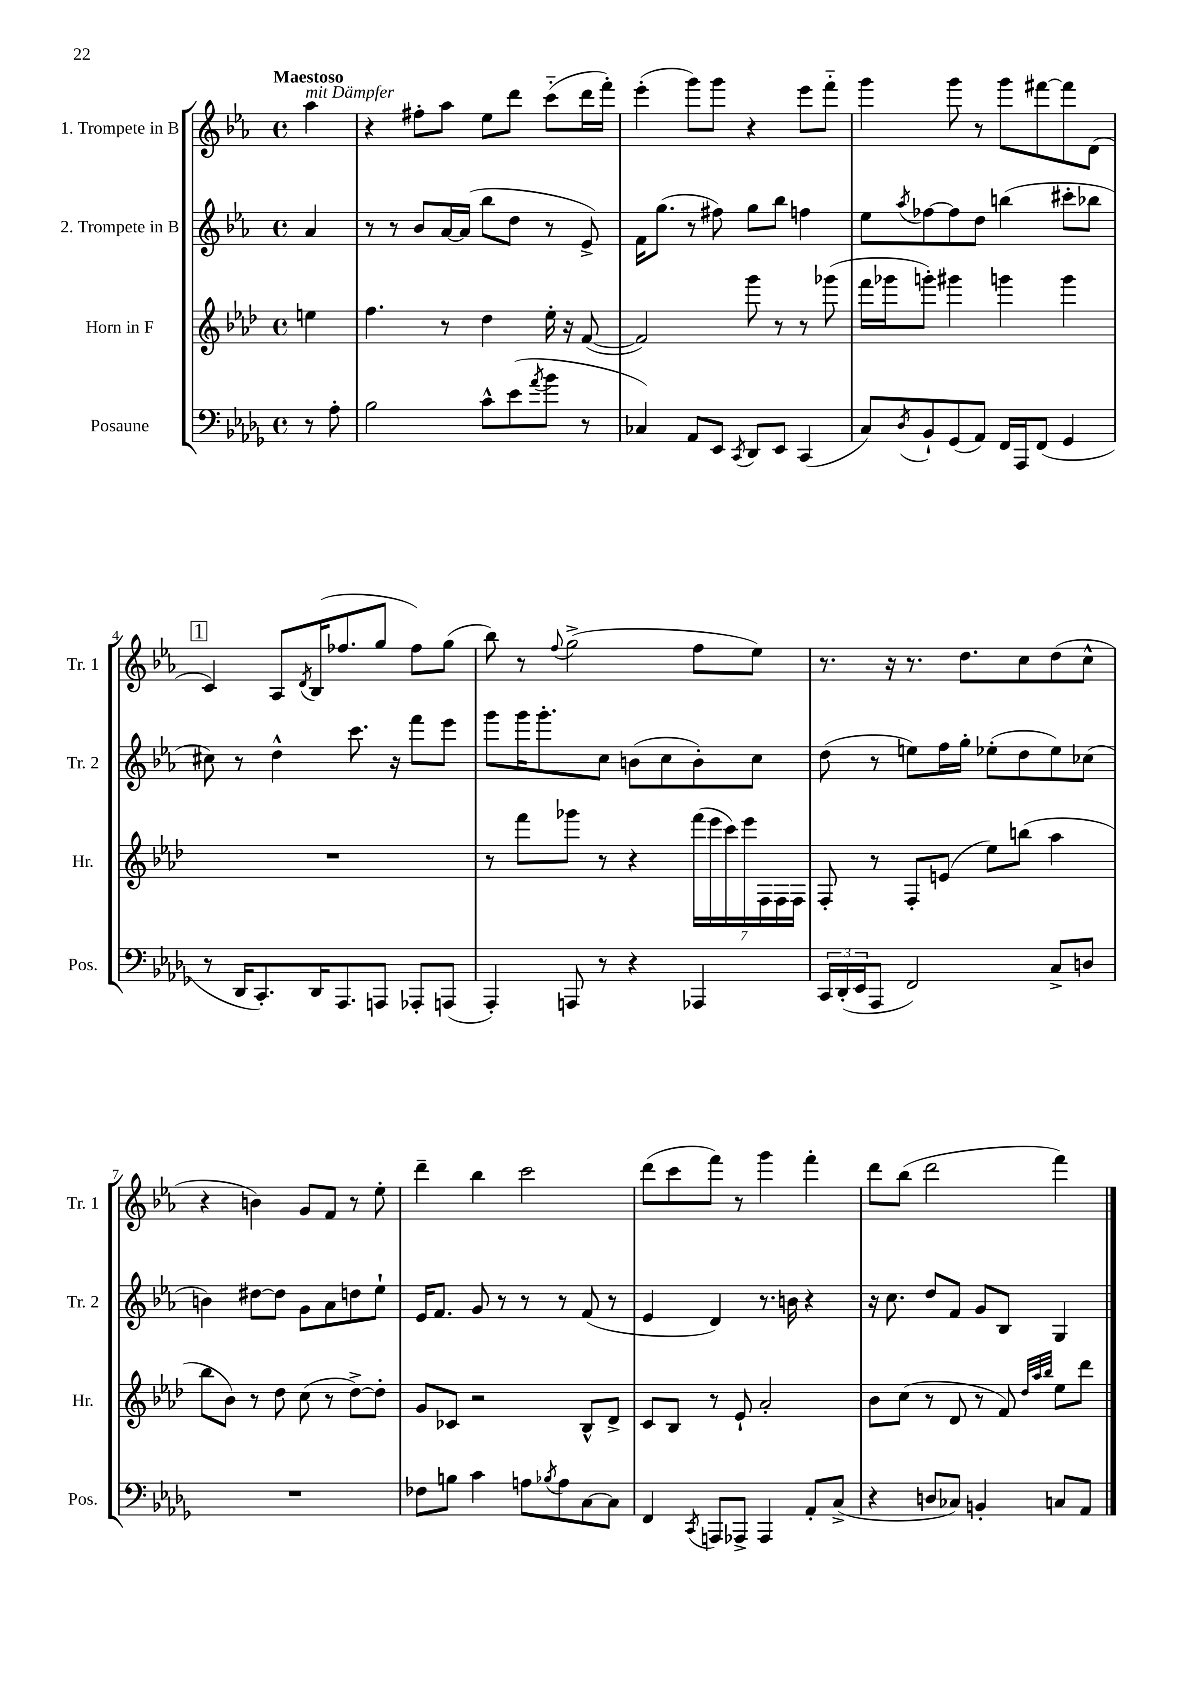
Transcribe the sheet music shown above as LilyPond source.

<<
\new StaffGroup <<
\new Staff = "s0" \with { instrumentName = "1. Trompete in B" shortInstrumentName = "Tr. 1" } {
    \clef treble \key ees \major \defaultTimeSignature \time 4/4 \partial 4 \tempo "Maestoso"
    aes''4^\markup { \italic "mit Dämpfer" } |
    r4 fis''8-. aes''8 ees''8 d'''8 c'''8-_( d'''16 f'''16-.) |
    ees'''4-.( g'''8) g'''8 r4 ees'''8 f'''8-_ |
    g'''4 g'''8 r8 g'''8 fis'''8~ fis'''8 d'8( |
    \mark \markup { \box "1" } c'4) aes8 \acciaccatura { d'8 } bes16( fes''8. g''8 fes''8) g''8( |
    bes''8) r8 \appoggiatura { f''8 } g''2->( f''8 ees''8) |
    r8. r16 r8. d''8. c''8 d''8( c''8-^ |
    r4 b'4) g'8 f'8 r8 ees''8-. |
    d'''4-- bes''4 c'''2 |
    d'''8( c'''8 f'''8) r8 g'''4 f'''4-. |
    d'''8 bes''8( d'''2 f'''4) \bar "|." |
}
\new Staff = "s1" \with { instrumentName = "2. Trompete in B" shortInstrumentName = "Tr. 2" } {
    \clef treble \key ees \major \defaultTimeSignature \time 4/4 \partial 4
    aes'4 |
    r8 r8 bes'8 aes'16~ aes'16( bes''8 d''8 r8 ees'8->) |
    f'16 g''8.( r8 fis''8) g''8 bes''8 f''4 |
    ees''8 \acciaccatura { aes''8 } fes''8~ fes''8 d''8 b''4( cis'''8-. bes''8 |
    \mark \markup { \box "1" } cis''8) r8 d''4-^ c'''8. r16 f'''8 ees'''8 |
    g'''8 g'''16 g'''8.-. c''8 b'8( c''8 b'8-.) c''8 |
    d''8( r8 e''8) f''16 g''16-. ees''8-.( d''8 ees''8) ces''8( |
    b'4) dis''8~ dis''8 g'8 aes'8 d''8 ees''8-! |
    ees'16 f'8. g'8 r8 r8 r8 f'8( r8 |
    ees'4 d'4) r8. b'16 r4 |
    r16 c''8. d''8 f'8 g'8 bes8 g4 \bar "|." |
}
\new Staff = "s2" \with { instrumentName = "Horn in F" shortInstrumentName = "Hr." } {
    \clef treble \key aes \major \defaultTimeSignature \time 4/4 \partial 4
    e''4 |
    f''4. r8 des''4 ees''16-. r16 f'8~( |
    f'2) g'''8 r8 r8 ges'''8( |
    f'''16 ges'''16 g'''8-.) gis'''4 g'''4 g'''4 |
    \mark \markup { \box "1" } R1 |
    r8 f'''8 ges'''8 r8 r4 \tuplet 7/4 { f'''16( ees'''16 c'''16) ees'''16 f16 f16 f16 } |
    f8-. r8 f8-. e'8( ees''8) b''8( aes''4 |
    bes''8 bes'8) r8 des''8 c''8( r8 des''8~->) des''8-. |
    g'8 ces'8 r2 bes8-^ des'8-> |
    c'8 bes8 r8 ees'8-! aes'2-. |
    bes'8 c''8( r8 des'8 r8 f'8) \grace { des''32 aes''32 bes''32 } ees''8 des'''8 \bar "|." |
}
\new Staff = "s3" \with { instrumentName = "Posaune" shortInstrumentName = "Pos." } {
    \clef bass \key des \major \defaultTimeSignature \time 4/4 \partial 4
    r8 aes8-. |
    bes2 c'8-^ ees'8( \acciaccatura { aes'8 } bes'8 r8 |
    ces4) aes,8 ees,8 \acciaccatura { c,8 } des,8 ees,8 c,4( |
    c8) \acciaccatura { des8 } bes,8-! ges,8( aes,8) f,16 aes,,16 f,8( ges,4 |
    \mark \markup { \box "1" } r8 des,16 c,8.-.) des,16 aes,,8. a,,8 aes,,8-. a,,8( |
    aes,,4-.) a,,8 r8 r4 aes,,4 |
    \tuplet 3/2 { c,16 des,16-.( ees,16 } aes,,8 f,2) c8-> d8 |
    R1 |
    fes8 b8 c'4 a8 \acciaccatura { bes8 } a8 c8~ c8 |
    f,4 \acciaccatura { c,8 } a,,8 aes,,8-> aes,,4 aes,8-. c8->( |
    r4 d8 ces8) b,4-. c8 aes,8 \bar "|." |
}
>>
>>
